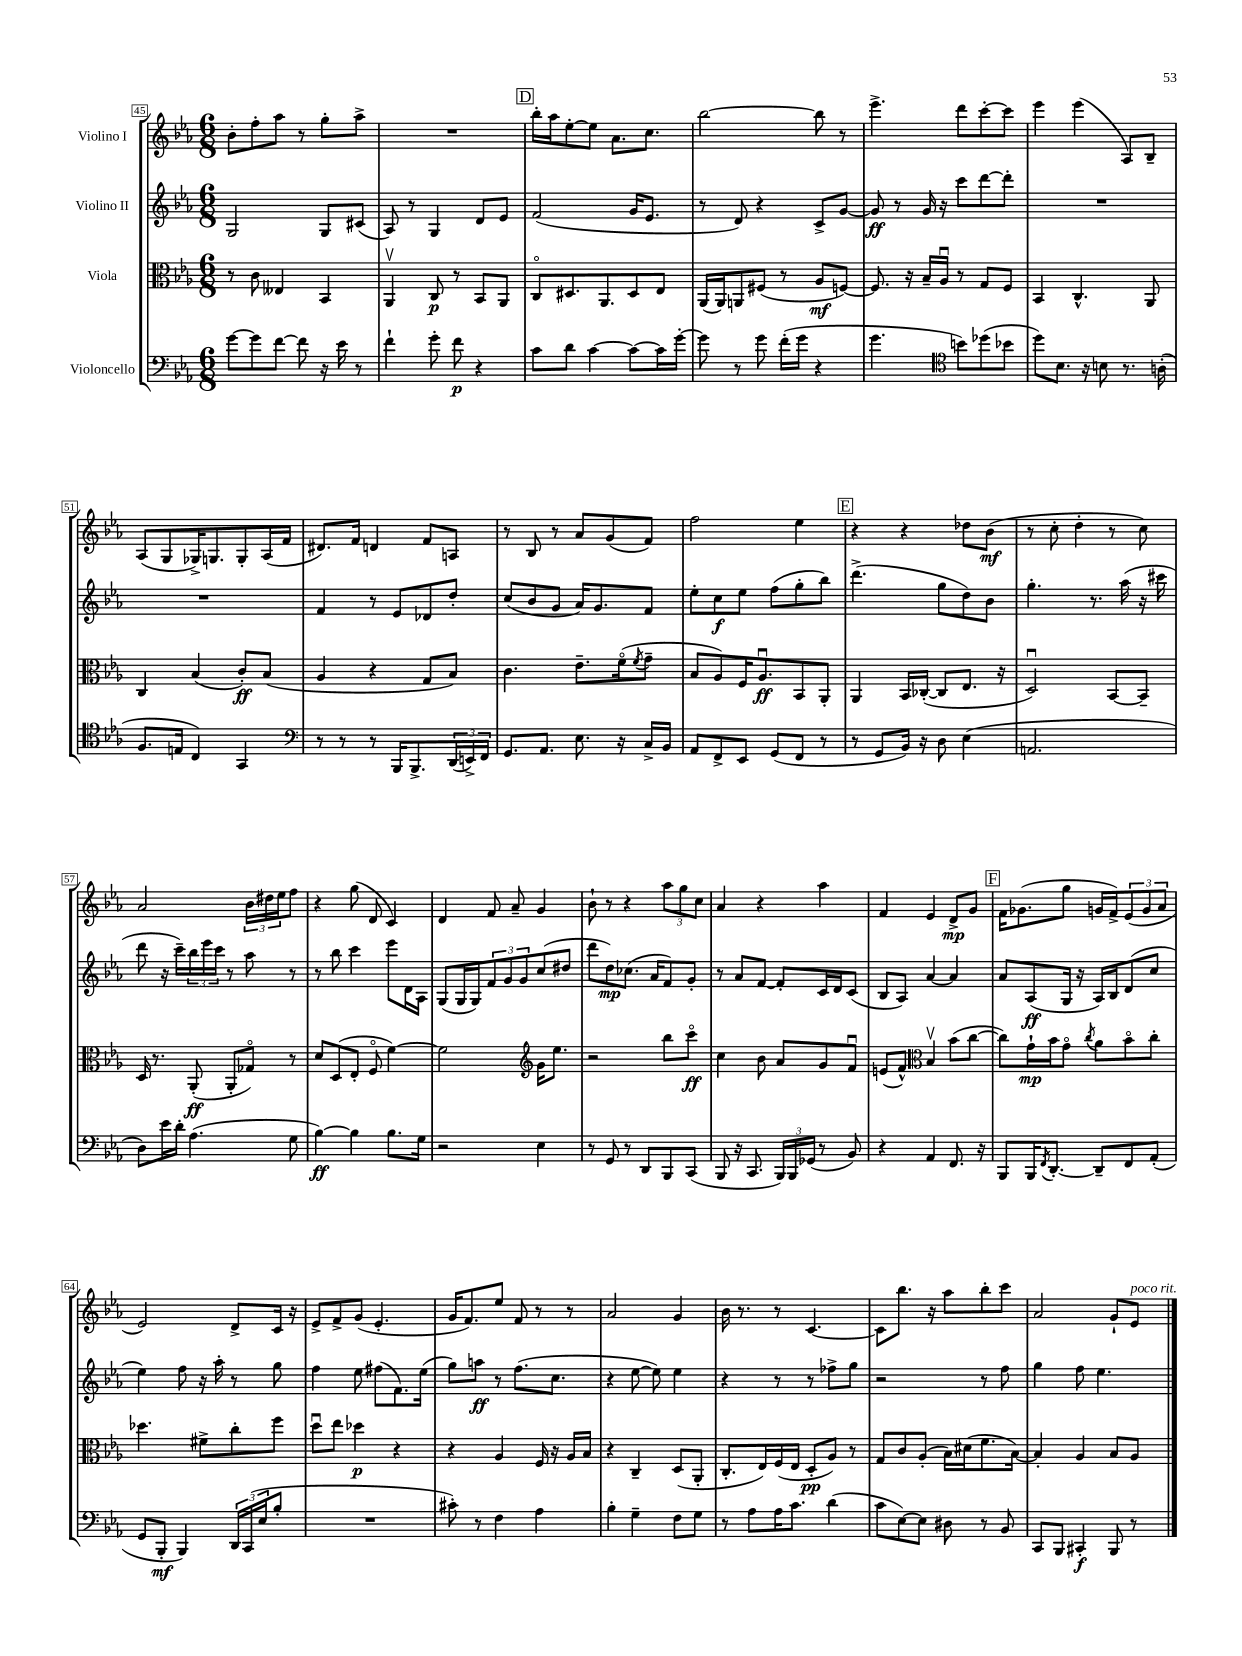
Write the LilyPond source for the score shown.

<<
\new StaffGroup <<
\new Staff = "s0" \with { instrumentName = "Violino I" } {
    \clef treble \key ees \major \numericTimeSignature \time 6/8
    bes'8-. f''8-. aes''8 r8 g''8-. aes''8-> |
    R2. |
    \mark \markup { \box "D" } bes''16-. aes''16 ees''8~-. ees''8 aes'8. c''8. |
    bes''2~ bes''8 r8 |
    ees'''4.-> d'''8 c'''8~-. c'''8 |
    ees'''4 ees'''4( aes8) bes8-- |
    aes8( g8 ges16->) g8. g8-. aes16( f'16 |
    dis'8.) f'16 d'4 f'8 a8 |
    r8 bes8 r8 aes'8 g'8( f'8) |
    f''2 ees''4 |
    \mark \markup { \box "E" } r4 r4 des''8 bes'8\mf( |
    r8 c''8-. d''4-. r8 c''8) |
    aes'2 \tuplet 3/2 { bes'16 dis''16 ees''16 } f''8 |
    r4 g''8( d'8 c'4) |
    d'4 f'8 aes'8-- g'4 |
    bes'8-! r8 r4 \tuplet 3/2 { aes''8 g''8 c''8 } |
    aes'4 r4 aes''4 |
    f'4 ees'4 d'8->\mp g'8 |
    \mark \markup { \box "F" } f'16 ges'8.( g''8 g'16 f'16->) \tuplet 3/2 { ees'8( g'8 aes'8 } |
    ees'2) d'8-> c'16 r16 |
    ees'8-> f'8-> g'8( ees'4.-. |
    g'16 f'8.) ees''8 f'8 r8 r8 |
    aes'2 g'4 |
    bes'16 r8. r8 c'4.~ |
    c'8 bes''8. r16 aes''8 bes''8-. c'''8 |
    aes'2 g'8-! ees'8^\markup { \italic "poco rit." } \bar "|." |
}
\new Staff = "s1" \with { instrumentName = "Violino II" } {
    \clef treble \key ees \major \numericTimeSignature \time 6/8
    g2 g8 cis'8( |
    aes8) r8 g4 d'8 ees'8 |
    \mark \markup { \box "D" } f'2( g'16 ees'8. |
    r8 d'8) r4 c'8-> g'8~ |
    g'8\ff r8 g'16 r16 c'''8 d'''8~ d'''8-. |
    R2. |
    R2. |
    f'4 r8 ees'8 des'8 d''8-. |
    c''8( bes'8 g'8 aes'16) g'8. f'8 |
    ees''8-. c''8\f ees''8 f''8( g''8-. bes''8) |
    \mark \markup { \box "E" } d'''4.->( g''8 d''8) bes'8 |
    g''4.-. r8. aes''16( r16 cis'''16 |
    d'''8 r16 c'''16--) \tuplet 3/2 { bes''16 ees'''16 c'''16 } r8 aes''8 r8 |
    r8 bes''8 c'''4 ees'''8 d'16 aes16 |
    g8( g16 g16) \tuplet 3/2 { f'8 g'8 g'8 } c''8( dis''8 |
    d'''8 d''8\mp) ces''8.( aes'16 f'8) g'8-. |
    r8 aes'8 f'8~ f'8-. c'16 d'16 c'8( |
    bes8 aes8) aes'4~ aes'4 |
    \mark \markup { \box "F" } aes'8 aes8\ff( g16 r16 aes16) bes16 d'8( c''8 |
    ees''4) f''8 r16 aes''16-. r8 g''8 |
    f''4 ees''8 fis''8( f'8.) ees''16( |
    g''8) a''8\ff r8 f''8.( c''8. |
    r4 ees''8~ ees''8) ees''4 |
    r4 r8 r8 fes''8-> g''8 |
    r2 r8 f''8 |
    g''4 f''8 ees''4. \bar "|." |
}
\new Staff = "s2" \with { instrumentName = "Viola" } {
    \clef alto \key ees \major \numericTimeSignature \time 6/8
    r8 c'8 eeses4 bes,4 |
    aes,4\upbow c8\p r8 bes,8 aes,8 |
    \mark \markup { \box "D" } c8\flageolet dis8. aes,8. dis8 ees8 |
    aes,16( aes,16) a,8 fis8( r8 aes8\mf f8~) |
    f8. r16 bes16-- aes16\downbow r8 g8 f8 |
    bes,4 c4.-^ aes,8 |
    c4 bes4( c'8-.\ff) bes8( |
    aes4 r4 g8 bes8) |
    c'4. ees'8.-- f'16\flageolet( \acciaccatura { f'8 } g'8-- |
    bes8 aes8) f16 aes8.\downbow\ff bes,8 aes,8-. |
    \mark \markup { \box "E" } aes,4 bes,16 ces16~-.( ces8 ees8. r16 |
    d2\downbow) bes,8~ bes,8-- |
    d16 r8. aes,8-.\ff( aes,8-. ges8\flageolet) r8 |
    d'8 d8( ees8-. f8\flageolet f'4~) |
    f'2 \clef treble g'16 ees''8. |
    r2 bes''8 c'''8\flageolet\ff |
    c''4 bes'8 aes'8 g'8 f'8\downbow |
    e'8( f'8-^) \clef alto bes4\upbow bes'8( c''8~ |
    \mark \markup { \box "F" } c''8) g'16-!\mp bes'16 g'8\flageolet \acciaccatura { c''8 } aes'8 bes'8\flageolet c''8-. |
    des''4. fis'8-> c''8-. f''8 |
    d''8\downbow ees''8 des''4\p r4 |
    r4 aes4 f16 r16 aes16 bes16 |
    r4 c4-- d8( aes,8-. |
    c8.-. ees16) f16( ees16 d8-.\pp aes8) r8 |
    g8 c'8 aes8-.( bes16) dis'16( f'8. bes16~) |
    bes4-. aes4 bes8 aes8 \bar "|." |
}
\new Staff = "s3" \with { instrumentName = "Violoncello" } {
    \clef bass \key ees \major \numericTimeSignature \time 6/8
    g'8~ g'8 f'8~ f'8 r16 ees'16 r8 |
    f'4-! g'8-. f'8\p r4 |
    \mark \markup { \box "D" } c'8 d'8 c'4~ c'8~ c'16 g'16~-. |
    g'8 r8 g'8 f'16-.( g'16 r4 |
    g'4. \clef tenor b'8) des''8( bes'8 |
    d''8) bes8. r16 b8 r8. a16-.( |
    f8. e16 c4) g,4 |
    \clef bass r8 r8 r8 bes,,16 bes,,8.-> \tuplet 3/2 { d,16( e,16->) f,16 } |
    g,8. aes,8. ees8. r16 c16-> bes,16 |
    aes,8 f,8-> ees,8 g,8( f,8 r8 |
    \mark \markup { \box "E" } r8 g,8 bes,16) r16 d8 ees4( |
    a,2. |
    d8) ees'16 d'16-. aes4.( g8 |
    bes4~\ff) bes4 bes8. g16 |
    r2 ees4 |
    r8 g,8 r8 d,8 bes,,8 c,8( |
    bes,,8 r16 c,8. \tuplet 3/2 { bes,,16) bes,,16 ges,16( } r8 bes,8) |
    r4 aes,4 f,8. r16 |
    \mark \markup { \box "F" } bes,,8 bes,,16 \acciaccatura { f,8 } d,8.~-. d,8-- f,8 aes,8-.( |
    g,8 bes,,8-.\mf bes,,4) \tuplet 3/2 { d,16 c,16( ees16 } bes8-. |
    R2. |
    cis'8-.) r8 f4 aes4 |
    bes4-. g4-- f8 g8 |
    r8 aes8 aes16 c'8. d'4( |
    c'8 ees8~) ees8 dis8 r8 bes,8 |
    c,8 bes,,8 cis,4-.\f bes,,8 r8 \bar "|." |
}
>>
>>
\layout { \context { \Score currentBarNumber = #45 \override BarNumber.stencil = #(make-stencil-boxer 0.1 0.3 ly:text-interface::print) } }
